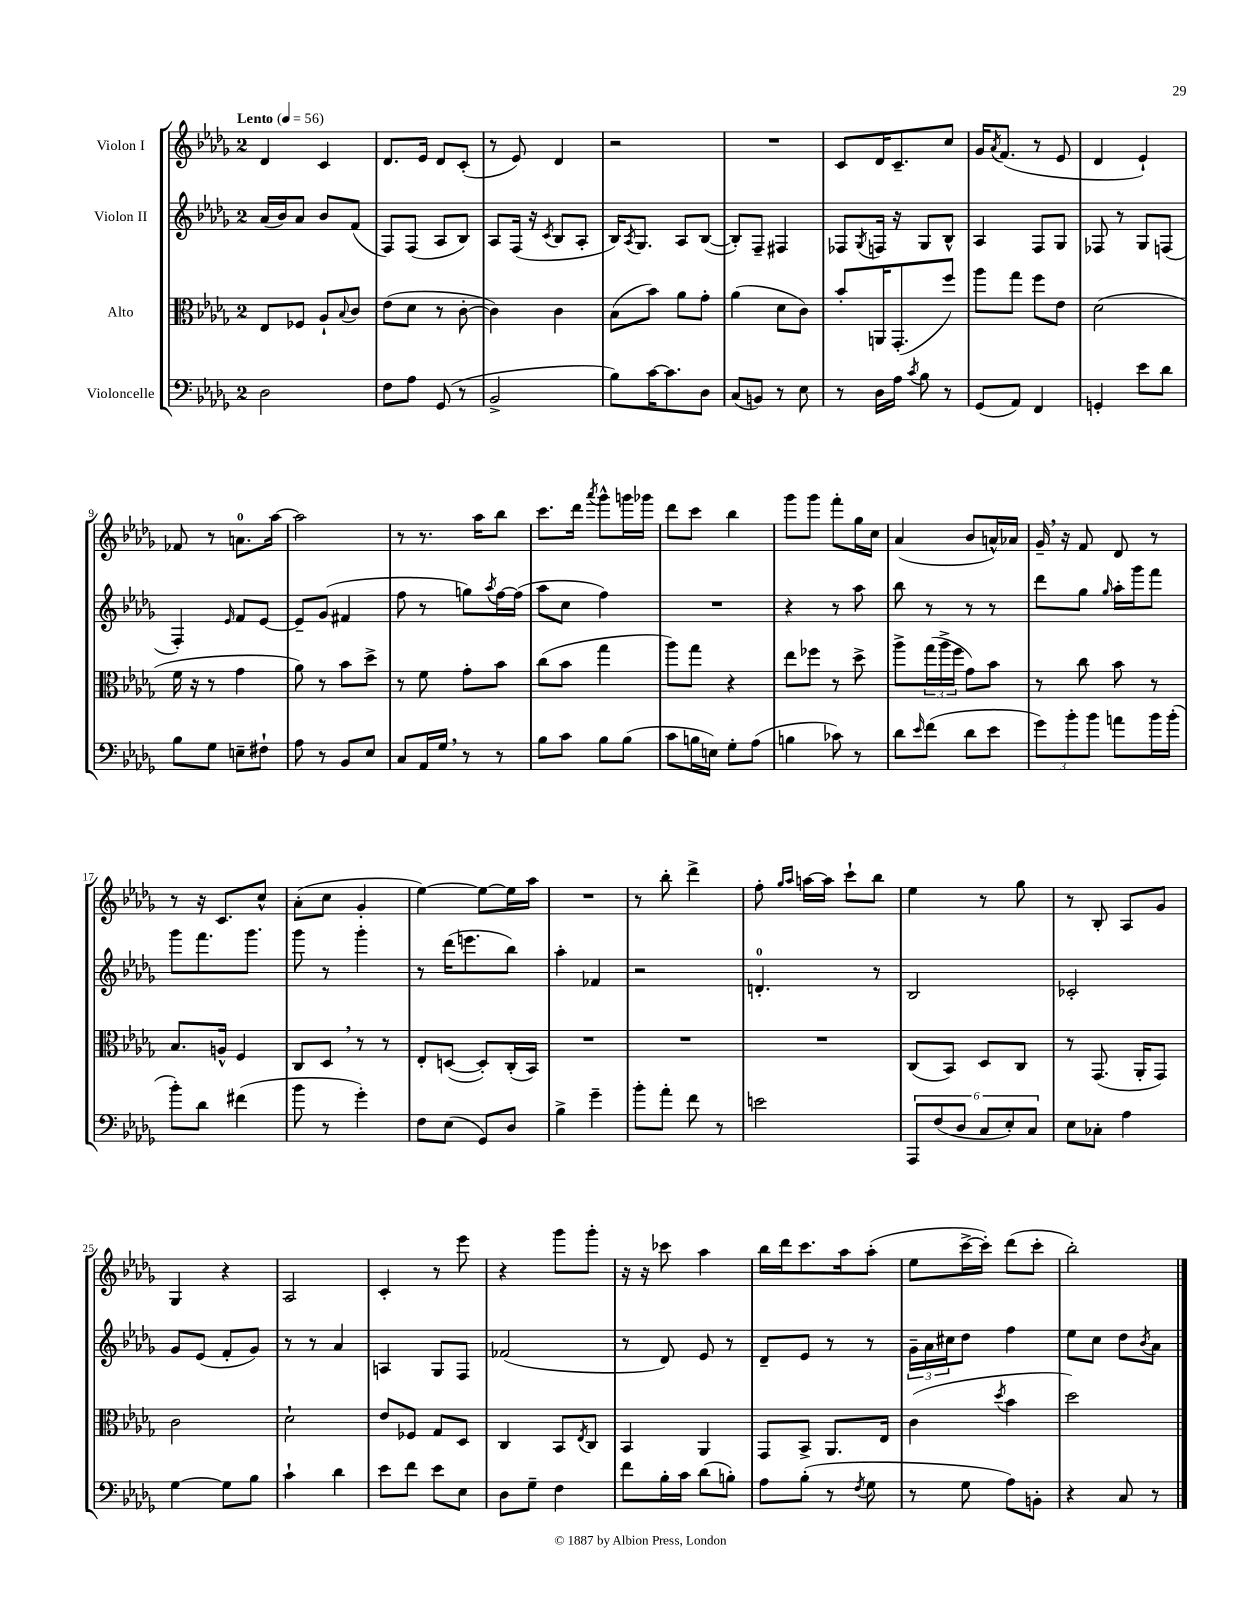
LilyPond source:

<<
\new StaffGroup <<
\new Staff = "s0" \with { instrumentName = "Violon I" } {
    \clef treble \key des \major \once \override Staff.TimeSignature.style = #'single-digit \time 2/4 \tempo "Lento" 4 = 56
    des'4 c'4 |
    des'8. ees'16 des'8 c'8-.( |
    r8 ees'8) des'4 |
    r2 |
    R2 |
    c'8 des'16 c'8.-- c''8 |
    ges'16 \acciaccatura { aes'8 } f'8.( r8 ees'8 |
    des'4 ees'4-!) |
    fes'8 r8 a'8.-0 aes''16~ |
    aes''2 |
    r8 r8. aes''16 bes''8 |
    c'''8. des'''16 \acciaccatura { aes'''8 } ges'''8-^ g'''16 ges'''16 |
    des'''8 c'''8 bes''4 |
    ges'''8 ges'''8 f'''8-. ges''16 c''16 |
    aes'4( bes'8 a'16-^) aes'16 |
    ges'16-- \breathe r16 f'8 des'8 r8 |
    r8 r16 c'8. c''8-^ |
    aes'8-.( c''8 ges'4-. |
    ees''4~) ees''8~ ees''16 aes''16 |
    R2 |
    r8 bes''8-. des'''4-> |
    f''8-. \grace { ges''16 aes''16 } a''16~ a''16 c'''8-! bes''8 |
    ees''4 r8 ges''8 |
    r8 bes8-. aes8 ges'8 |
    ges4 r4 |
    aes2 |
    c'4-. r8 ees'''8 |
    r4 ges'''8 ges'''8-. |
    r16 r16 ces'''8 aes''4 |
    bes''16 des'''16 c'''8. aes''16 aes''8-.( |
    ees''8 c'''16~-> c'''16-.) des'''8( c'''8-. |
    bes''2-.) \bar "|." |
}
\new Staff = "s1" \with { instrumentName = "Violon II" } {
    \clef treble \key des \major \once \override Staff.TimeSignature.style = #'single-digit \time 2/4
    aes'16( bes'16) aes'8 bes'8 f'8( |
    f8) f8( aes8 bes8) |
    aes8 f16( r16 \acciaccatura { c'8 } bes8 aes8-. |
    bes16) \acciaccatura { aes8 } ges8. aes8 bes8~( |
    bes8-.) f8-- fis4 |
    fes8 \acciaccatura { ges8 } f16 r16 ges8 bes8-^ |
    aes4 f8 ges8 |
    fes8 r8 ges8 f8( |
    f4-.) \grace { ees'16 } f'8 ees'8~ |
    ees'8-- ges'8( fis'4 |
    f''8 r8 g''8) \acciaccatura { aes''8 } f''16~ f''16( |
    aes''8 c''8 f''4) |
    R2 |
    r4 r8 aes''8 |
    bes''8 r8 r8 r8 |
    des'''8 ges''8 \grace { ges''16 } aes''16-. ges'''16 f'''8 |
    ges'''8 f'''8. ges'''8. |
    ges'''8 r8 ges'''4-. |
    r8 des'''16( e'''8. bes''8) |
    aes''4-. fes'4 |
    r2 |
    d'4.-0-. r8 |
    bes2 |
    ces'2-. |
    ges'8 ees'8( f'8-. ges'8) |
    r8 r8 aes'4 |
    a4 ges8 f8 |
    fes'2( |
    r8 des'8) ees'8 r8 |
    des'8-- ees'8 r8 r8 |
    \tuplet 3/2 { ges'16-- aes'16 cis''16 } des''8 f''4 |
    ees''8 c''8 des''8 \acciaccatura { bes'8 } aes'8 \bar "|." |
}
\new Staff = "s2" \with { instrumentName = "Alto" } {
    \clef alto \key des \major \once \override Staff.TimeSignature.style = #'single-digit \time 2/4
    ees8 fes8 aes8-! \appoggiatura { bes8 } c'8 |
    ees'8( des'8 r8 c'8~-. |
    c'4) c'4 |
    bes8( bes'8) aes'8 ges'8-. |
    aes'4( des'8 c'8) |
    bes'8-. a,16 ges,8.-.( f''8) |
    aes''8 ges''8 f''8 ees'8 |
    des'2( |
    f'16 r16 r8 ges'4 |
    aes'8) r8 bes'8 des''8-> |
    r8 f'8 ges'8-. bes'8 |
    c''8( bes'8 ges''4 |
    aes''8) ges''8 r4 |
    ees''8 fes''8 r8 des''8-> |
    aes''8-> \tuplet 3/2 { ges''16( aes''16-> f''16 } ges'8) bes'8 |
    r8 c''8 bes'8 r8 |
    bes8. a16-^ f4 |
    c8 des8 \breathe r8 r8 |
    ees8-. d8~( d8-.) c16-.( bes,16) |
    R2 |
    R2 |
    R2 |
    c8( bes,8) des8 c8 |
    r8 ges,8.( aes,16-. ges,8) |
    c'2 |
    des'2-! |
    ees'8 fes8 ges8 des8 |
    c4 bes,8 \acciaccatura { ees8 } c8 |
    bes,4 aes,4 |
    ges,8 bes,8-> aes,8. ees16 |
    c'4( \acciaccatura { des''8 } bes'4 |
    des''2) \bar "|." |
}
\new Staff = "s3" \with { instrumentName = "Violoncelle" } {
    \clef bass \key des \major \once \override Staff.TimeSignature.style = #'single-digit \time 2/4
    des2 |
    f8 aes8 ges,8( r8 |
    bes,2-> |
    bes8) c'16~ c'8. des8 |
    c8( b,8) r8 ees8 |
    r8 des16 aes16 \acciaccatura { c'8 } bes8 r8 |
    ges,8( aes,8) f,4 |
    g,4-. ees'8 des'8 |
    bes8 ges8 e8-- fis8-! |
    aes8 r8 bes,8 ees8 |
    c8 aes,16 ges16 \breathe r8 r8 |
    bes8 c'8 bes8 bes8( |
    c'8 b16 e16) ges8-. aes8( |
    b4 ces'8) r8 |
    des'8 \grace { ees'16 } f'8( des'8 ees'8 |
    \tuplet 3/2 { ges'8) bes'8-. bes'8 } a'8 bes'16 bes'16-.( |
    bes'8-.) des'8 fis'4( |
    bes'8 r8 ges'4-.) |
    f8 ees8( ges,8) des8 |
    bes4-> ges'4-- |
    bes'8-. aes'8-. f'8 r8 |
    e'2 |
    \tuplet 6/4 { aes,,8 f8( des8 c8 ees8-.) c8 } |
    ees8 ces8-. aes4 |
    ges4~ ges8 bes8 |
    c'4-! des'4 |
    ees'8 f'8 ees'8 ees8 |
    des8 ges8-- f4 |
    f'8 bes16-. c'16 des'8( b8-.) |
    aes8 bes8-.( r8 \acciaccatura { f8 } ges8 |
    r8 ges8 aes8) b,8-. |
    r4 c8 r8 \bar "|." |
}
>>
>>
